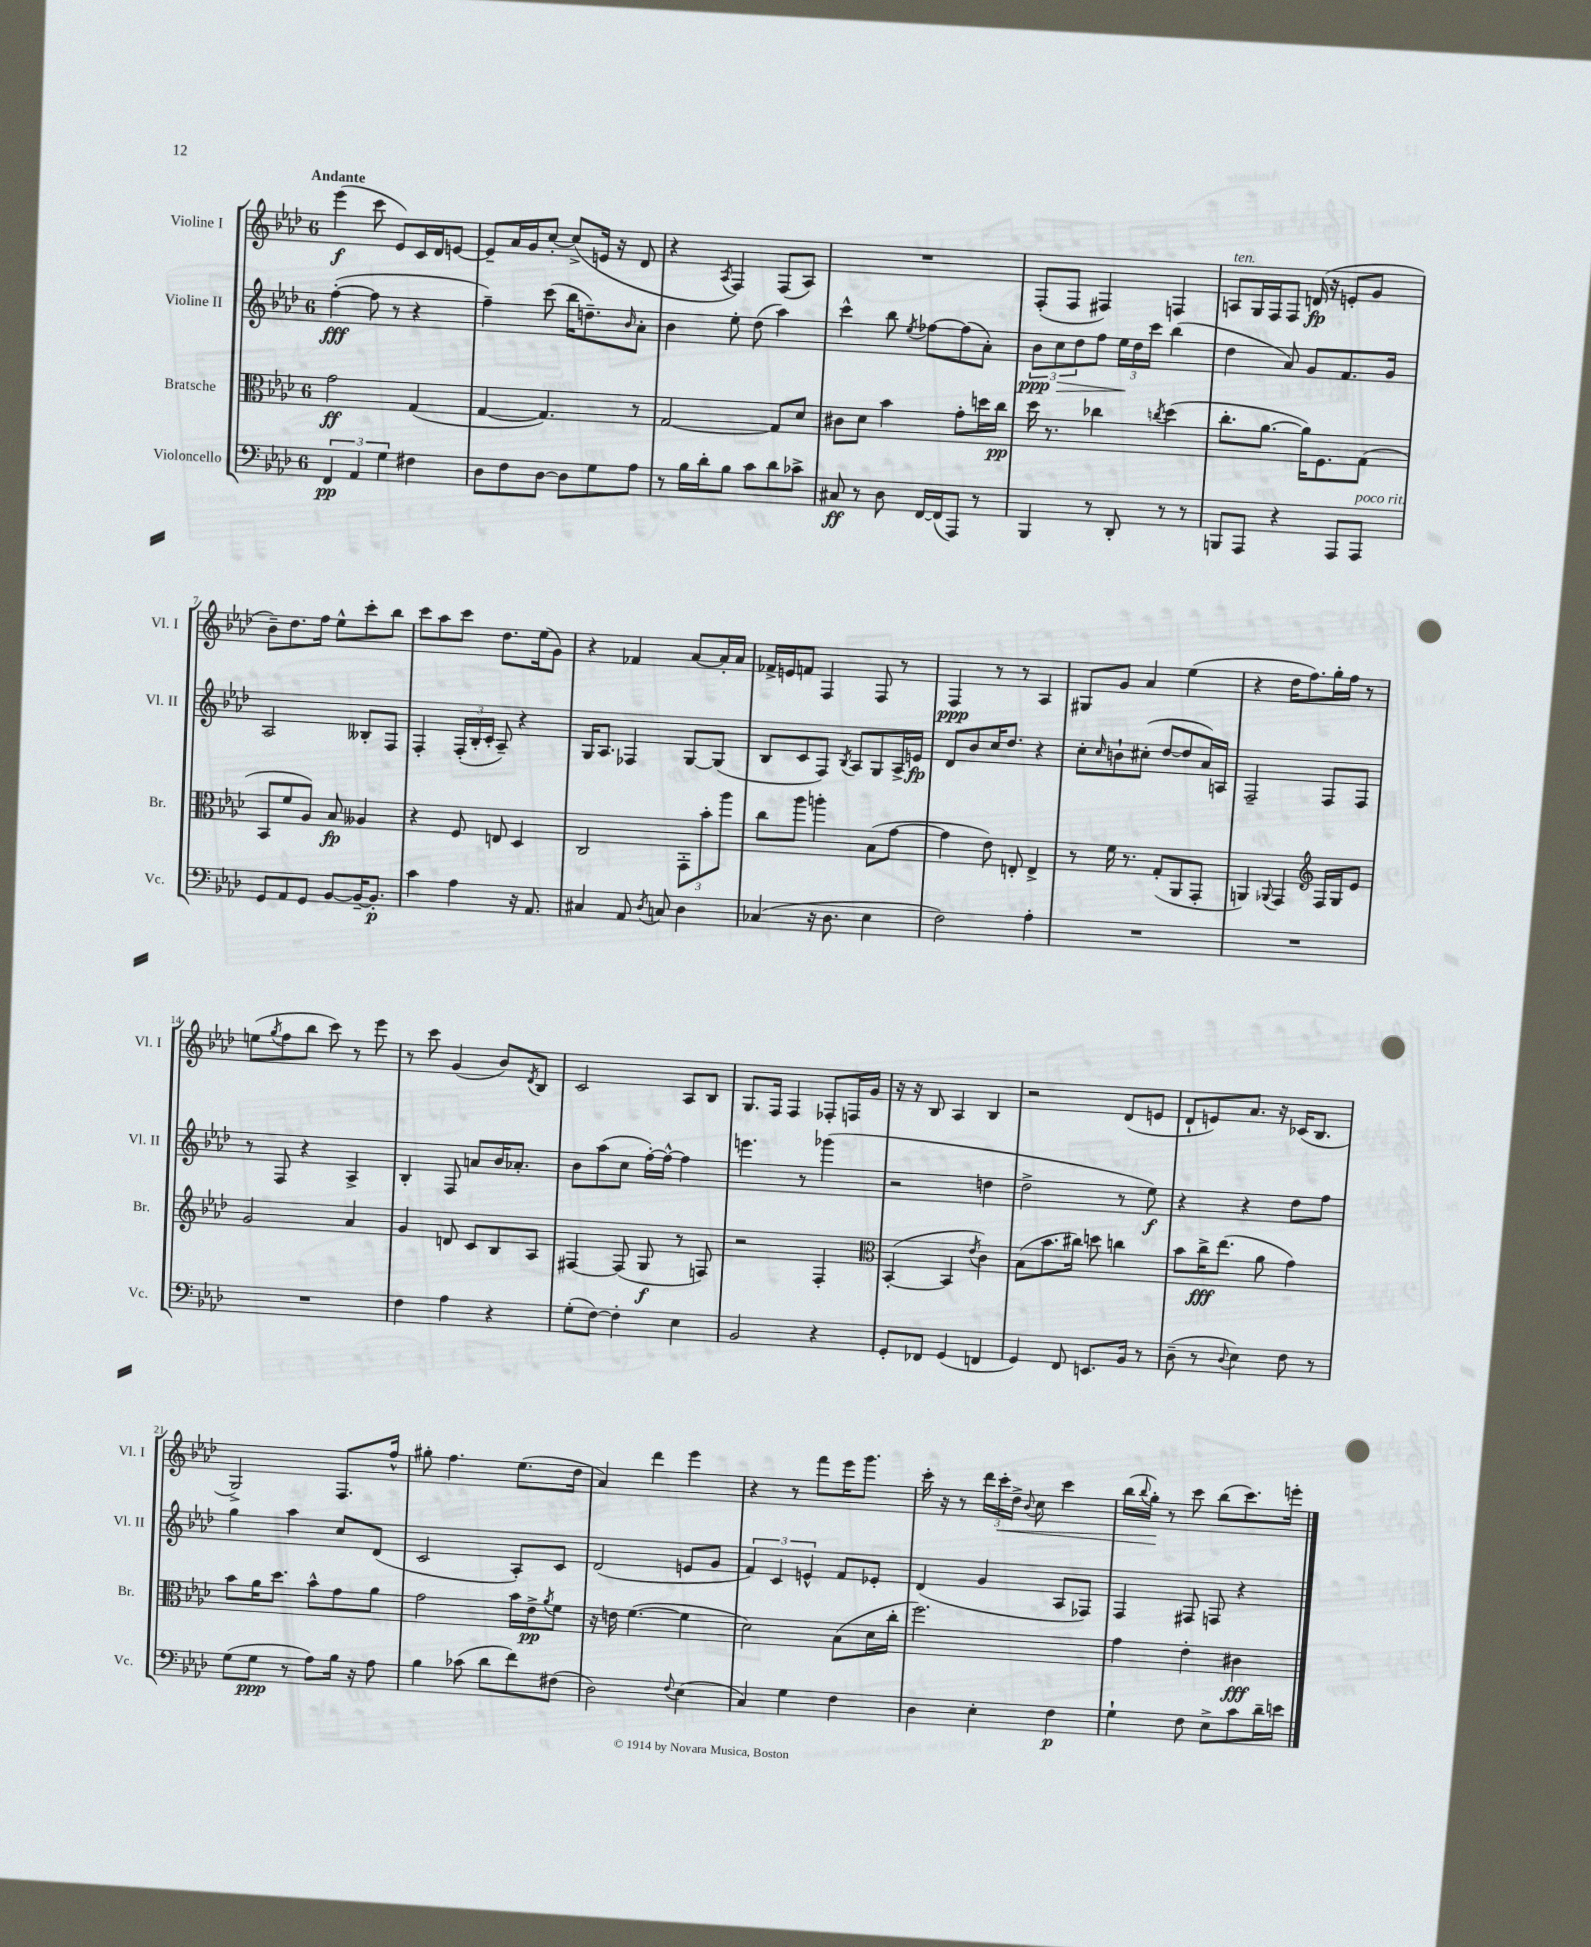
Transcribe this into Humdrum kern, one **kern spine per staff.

**kern	**dynam	**kern	**dynam	**kern	**dynam	**kern	**dynam
*part4	*part4	*part3	*part3	*part2	*part2	*part1	*part1
*staff4	*staff4	*staff3	*staff3	*staff2	*staff2	*staff1	*staff1
*I"Violoncello	*	*I"Bratsche	*	*I"Violine II	*	*I"Violine I	*
*I'Vc.	*	*I'Br.	*	*I'Vl. II	*	*I'Vl. I	*
*clefF4	*	*clefC3	*	*clefG2	*	*clefG2	*
*k[b-e-a-d-]	*	*k[b-e-a-d-]	*	*k[b-e-a-d-]	*	*k[b-e-a-d-]	*
*M6/8	*	*M6/8	*	*M6/8	*	*M6/8	*
=1	=1	=1	=1	=1	=1	=1	=1
!	!	!	!	!	!	!LO:TX:a:B:t=Andante	!
6FF/	pp	2g\	ff	([4ff'\	fff	(4eee-\	f
6AA-/	.	.	.	.	.	.	.
.	.	.	.	8ff\]	.	8ccc\	.
6G\	.	.	.	.	.	.	.
.	.	.	.	8r	.	8e-/L)	.
4F#X\	.	(4G/	.	4r	.	16c/L	.
.	.	.	.	.	.	16d-/J	.
.	.	.	.	.	.	[8en/J	.
=2	=2	=2	=2	=2	=2	=2	=2
8D-\L	.	[4G/	.	4ff~\)	.	8e~/L]	.
8F\	.	.	.	.	.	16a-/L	.
.	.	.	.	.	.	16g/J	.
[8D-\J	.	4.G/])	.	(8ccc\	.	[8cc'/J	.
8D-\L]	.	.	.	16bb-\KL	.	(8cc^/L]	.
.	.	.	.	8.ddn~\)	.	.	.
8G\	.	.	.	.	.	16en/Jk	.
.	.	.	.	.	.	16r	.
.	.	.	.	16qqb-/	.	.	.
8A-\J	.	8r	.	8a-'\J	.	8d-/	.
=3	=3	=3	=3	=3	=3	=3	=3
8r	.	[2G/	.	4b-\	.	4r	.
16B-\LL	.	.	.	.	.	.	.
16d-'\J	.	.	.	.	.	.	.
.	.	.	.	.	.	8qA-/	.
8B-\J	.	.	.	8ee-'\	.	4F/)	.
8c\L	.	.	.	(8dd-\	.	.	.
8d-\	.	8G/L]	.	4aa-\)	.	(8F/L	.
8c-X^\J	.	8d-/J	.	.	.	8A-/J)	.
=4	=4	=4	=4	=4	=4	=4	=4
8C#X/	ff	8c#X\L	.	4ccc^^\	.	2.r	.
8r	.	8d-\J	.	.	.	.	.
8D-\	.	4b-\	.	8bb-\	.	.	.
.	.	.	.	8qee-/	.	.	.
[16FF/LL	.	.	.	[8ff-X\L	.	.	.
(16FF/J]	.	.	.	.	.	.	.
8AAA-/J)	.	8g'\L	.	(8ff-\]	.	.	.
8r	.	16ddn\L	.	8a-'\J)	.	.	.
.	.	16cc\JJ	pp	.	.	.	.
=5	=5	=5	=5	=5	=5	=5	=5
!	!	!	!	!	!LO:HP:b	!	!
4BBB-/	.	16dd-\	.	12b-\L	> ppp	(8F'/L	.
.	.	8.r	.	.	.	.	.
.	.	.	.	12cc\	.	.	.
.	.	.	.	.	.	8F/J	.
.	.	.	.	12dd-\	.	.	.
8r	.	4cc-X\	.	8ff\J	.	4F#X/)	.
8DD-'/	.	.	.	24ee-\LL	.	.	.
.	.	.	.	24dd-\	]	.	.
.	.	.	.	24ccc\JJ	.	.	.
.	.	8qccn/	.	.	.	.	.
8r	.	(4dd-\	.	(4bb-\	.	4Fn/	.
8r	.	.	.	.	.	.	.
=6	=6	=6	=6	=6	=6	=6	=6
!	!	!	!	!	!	!LO:TX:a:i:t=ten.	!
8BBBn/L	.	8.cc'\L	.	4dd-\	.	8An/L	.
8AAA-/J	.	.	.	.	.	16G/L	.
.	.	[8.a-\J	.	.	.	16F/J	.
4r	.	.	.	8a-/)	.	8F/J	.
.	.	16a-\KL])	.	8g/L	.	(16dn/	fp
.	.	8.F\	.	.	.	16r	.
8AAA-/L	.	.	.	8.f/	.	8en'/L	.
!LO:TX:a:i:t=poco rit.	!	!	!	!	!	!	!
8AAA-/J	.	(8G\J	.	.	.	8g/J	.
.	.	.	.	16g/Jk	.	.	.
!!LO:LB:g=z
=7	=7	=7	=7	=7	=7	=7	=7
8GG/L	.	8BB-/L	.	2A-/	.	8b-~\L)	.
8AA-/	.	8f/	.	.	.	8.dd-\	.
8GG/J	.	8A-/J)	.	.	.	.	.
.	.	.	.	.	.	16ff\Jk	.
[8BB-/L	.	8B-/	fp	.	.	8ee-^^\L	.
16BB-~/K_	.	4A--X/	.	8B--X'/L	.	8ccc'\	.
8.BB-'/J]	p	.	.	.	.	.	.
.	.	.	.	8F/J	.	8bb-\J	.
=8	=8	=8	=8	=8	=8	=8	=8
4c\	.	4r	.	4F'/	.	8ccc\L	.
.	.	.	.	.	.	8aa-\	.
4A-\	.	8F/	.	(24F'/LL	.	8ccc\J	.
.	.	.	.	24B-'/	.	.	.
.	.	.	.	24c'/JJ	.	.	.
.	.	8En/	.	8A-~/)	.	8.dd-\L	.
16r	.	4D-/	.	4r	.	.	.
8.AA-/	.	.	.	.	.	(16ee-\k	.
.	.	.	.	.	.	8g\J)	.
=9	=9	=9	=9	=9	=9	=9	=9
4C#X/	.	2C/	.	16G/KL	.	4r	.
.	.	.	.	8.A-/J	.	.	.
8AA-/	.	.	.	4F-X/	.	4f-X/	.
8qD-/	.	.	.	.	.	.	.
8Cn/	.	.	.	.	.	.	.
4D-\	.	12GG'\L	.	[8G/L	.	[8a-/L	.
.	.	12b-'\	.	.	.	.	.
.	.	.	.	(8G/J]	.	16a-'/L]	.
.	.	12aa-\J	.	.	.	.	.
.	.	.	.	.	.	16a-/JJ	.
=10	=10	=10	=10	=10	=10	=10	=10
(4C-X/	.	8cc\L	.	8B-/L	.	16f-X^/LL	.
.	.	.	.	.	.	16en/J	.
.	.	8aa-\J	.	8c/	.	8fn/J	.
16r	.	4aan'\	.	8F/J)	.	4F/	.
8.D-\	.	.	.	.	.	.	.
.	.	.	.	8qB-/	.	.	.
.	.	.	.	8A-/L	.	.	.
4E-\	.	(8B-\L	.	8G/	.	8F/	.
.	.	[8g\J	.	16A-^/L	.	8r	.
.	.	.	.	16en/JJ	fp	.	.
=11	=11	=11	=11	=11	=11	=11	=11
2F\)	.	4g\]	.	8d-/L	.	4F/	ppp
.	.	.	.	8b-/	.	.	.
.	.	8e-\)	.	16cc/K	.	8r	.
.	.	.	.	8.dd-/J	.	.	.
.	.	8En'/	.	.	.	8r	.
4A-'\	.	4E^/	.	4r	.	4A-/	.
=12	=12	=12	=12	=12	=12	=12	=12
2.r	.	8r	.	8cc'\L	.	8G#X/L	.
.	.	.	.	16qqcc/	.	.	.
.	.	16f\	.	8bn`\	.	8g/J	.
.	.	8.r	.	.	.	.	.
.	.	.	.	(8cc#X'\J	.	4a-/	.
.	.	(8G'/L	.	[8dd-/L	.	.	.
.	.	8AA-/	.	8dd-/]	.	(4ee-\	.
.	.	8GG'/J	.	16a-/L)	.	.	.
.	.	.	.	16An/JJ	.	.	.
=13	=13	=13	=13	=13	=13	=13	=13
2.r	.	4AAn/)	.	2F~/	.	4r	.
.	.	8qqAA-X/	.	.	.	.	.
.	.	4GG/	.	.	.	16dd-\KL	.
.	.	.	.	.	.	8.ff\)	.
*	*	*clefG2	*	*	*	*	*
.	.	16F/LL	.	8F/L	.	16gg'\L	.
.	.	16G/J	.	.	.	16ff\JJ	.
.	.	8e-/J	.	8F/J	.	8r	.
!!LO:LB:g=z
=14	=14	=14	=14	=14	=14	=14	=14
2.r	.	2g/	.	8r	.	(8een\L	.
.	.	.	.	.	.	8qgg/	.
.	.	.	.	8F/	.	8ff\	.
.	.	.	.	4r	.	8bb-\J	.
.	.	.	.	.	.	8ccc\)	.
.	.	4a-/	.	4A-^/	.	8r	.
.	.	.	.	.	.	8eee-\	.
=15	=15	=15	=15	=15	=15	=15	=15
4F\	.	4g/	.	4B-'/	.	8r	.
.	.	.	.	.	.	8ccc\	.
4A-\	.	8dn/	.	8F/	.	(4g/	.
.	.	8c/L	.	8an/L	.	.	.
4r	.	8B-/	.	16b-/K	.	8b-/L)	.
.	.	.	.	8.a-X'/J	.	.	.
.	.	.	.	.	.	8qd-/	.
.	.	8A-/J	.	.	.	8B-/J	.
=16	=16	=16	=16	=16	=16	=16	=16
(8G'\L	.	[4F#X/	.	8b-\L	.	2c/	.
[8F\J)	.	.	.	(8aa-\	.	.	.
4F'\]	.	(8F#/]	.	8cc\J	.	.	.
.	.	8G/	f	[16ff'\LL)	.	.	.
.	.	.	.	16ff^^\JJ_	.	.	.
4E-\	.	8r	.	4ff\]	.	8A-/L	.
.	.	8Fn/)	.	.	.	8B-/J	.
=17	=17	=17	=17	=17	=17	=17	=17
2BB-/	.	2r	.	4.eeen\	.	8.G/L	.
.	.	.	.	.	.	16F/Jk	.
.	.	.	.	.	.	4F/	.
.	.	.	.	8r	.	.	.
4r	.	4F'/	.	(4ggg-X\	.	8F-X'/L	.
.	.	.	.	.	.	16Fn/L	.
.	.	.	.	.	.	16g/JJ	.
=18	=18	=18	=18	=18	=18	=18	=18
*	*	*clefC3	*	*	*	*	*
8GG'/L	.	([4BB-'/	.	2r	.	16r	.
.	.	.	.	.	.	16r	.
8FF-X/J	.	.	.	.	.	8B-/	.
(4GG/	.	4BB-/]	.	.	.	4A-/	.
.	.	8qe-/	.	.	.	.	.
4FFn/	.	4c\)	.	4ddn\	.	4B-/	.
=19	=19	=19	=19	=19	=19	=19	=19
4GG/)	.	(8B-\L	.	2dd-^\	.	2r	.
.	.	8.b-\	.	.	.	.	.
8FF/	.	.	.	.	.	.	.
.	.	16cc#X\Jk)	.	.	.	.	.
8.EEn/L	.	8ddn\	.	.	.	.	.
.	.	4ccn\	.	8r	.	(8d-/L	.
16BB-/Jk	.	.	.	.	.	.	.
8r	.	.	.	8ee-\)	f	8en/J	.
=20	=20	=20	=20	=20	=20	=20	=20
(8D-~\	.	8b-\L	.	4r	.	8d-`/L	.
8r	.	16cc^\K	fff	.	.	8en/)	.
.	.	(8.ee-\J	.	.	.	.	.
8qqD-/	.	.	.	.	.	.	.
4E-\)	.	.	.	4r	.	8.a-/J	.
.	.	8a-\	.	.	.	.	.
.	.	.	.	.	.	16r	.
8F\	.	4g\)	.	8dd-\L	.	(16c-X/KL	.
.	.	.	.	.	.	8.B-/J	.
8r	.	.	.	8ff\J	.	.	.
!!LO:LB:g=z
=21	=21	=21	=21	=21	=21	=21	=21
(8G\L	.	8b-\L	.	4gg\	.	2G^/)	.
8G\J	ppp	16a-\K	.	.	.	.	.
.	.	8.dd-\J	.	.	.	.	.
8r	.	.	.	4aa-\	.	.	.
8A-\L)	.	8b-^^\L	.	.	.	.	.
16B-\Jk	.	8g\	.	8cc/L	.	8.F/L	.
16r	.	.	.	.	.	.	.
8A-\	.	8a-\J	.	(8d-/J	.	.	.
.	.	.	.	.	.	16ff^^/Jk	.
=22	=22	=22	=22	=22	=22	=22	=22
4B-\	.	2g\	.	2c/	.	8gg#X'\	.
.	.	.	.	.	.	4.ff\	.
(8c-X\	.	.	.	.	.	.	.
8d-\L	.	.	.	.	.	.	.
8f\)	.	16b-\LL	.	8A-'/L)	.	(8.ee-\L	.
.	.	16e-^\J	pp	.	.	.	.
.	.	8qa-/	.	.	.	.	.
(8F#X\J	.	8f\J	.	8c/J	.	.	.
.	.	.	.	.	.	16dd-\Jk	.
=23	=23	=23	=23	=23	=23	=23	=23
2D-\)	.	16r	.	(2d-/	.	4a-/)	.
.	.	16en\	.	.	.	.	.
.	.	([4.f\	.	.	.	.	.
.	.	.	.	.	.	4ddd-\	.
8qqF/	.	.	.	.	.	.	.
(4E-\	.	4f\]	.	8en/L	.	4eee-\	.
.	.	.	.	8g/J	.	.	.
=24	=24	=24	=24	=24	=24	=24	=24
4C/)	.	2d-\)	.	6f/)	.	4r	.
.	.	.	.	6c/	.	.	.
4G\	.	.	.	.	.	8r	.
.	.	.	.	6en^^/	.	.	.
.	.	.	.	.	.	8fff\L	.
4F\	.	(8B-\L	.	8f/L	.	16eee-\K	.
.	.	.	.	.	.	8.ggg\J	.
.	.	16d-\L	.	8e-X'/J	.	.	.
.	.	16cc'\JJ	.	.	.	.	.
=25	=25	=25	=25	=25	=25	=25	=25
4D-\	.	2.ff\)	.	(4d-/	.	16ccc'\	.
.	.	.	.	.	.	16r	.
.	.	.	.	.	.	8r	.
4E-'\	.	.	.	4g/	.	24ddd-\LL	.
!	!	!	!	!	!	!	!LO:HP:b
.	.	.	.	.	.	24ccc'\	<
.	.	.	.	.	.	24dd-^\JJ	.
.	.	.	.	.	.	8qqb-/	.
.	.	.	.	.	.	8cc\	.
4F\	p	.	.	8A-/L	.	4ccc\	.
.	.	.	.	8F-X/J)	.	.	.
=26	=26	=26	=26	=26	=26	=26	=26
4G`\	.	4g\	.	4F/	.	(16bb-\LL	.
.	.	.	.	.	.	8qqbb-/	.
.	.	.	.	.	.	16gg'\JJ)	.
.	.	.	.	.	.	8r	[
8F\	.	4e-'\	.	8F#X/	.	8ccc\	.
8E-^\L	.	.	.	8Fn/	.	(8bb-\L	.
8c\	.	4c#X\	fff	4r	.	8.ccc\)	.
16d-~\L	.	.	.	.	.	.	.
16en\JJ	.	.	.	.	.	16eeen'\Jk	.
==	==	==	==	==	==	==	==
*-	*-	*-	*-	*-	*-	*-	*-
